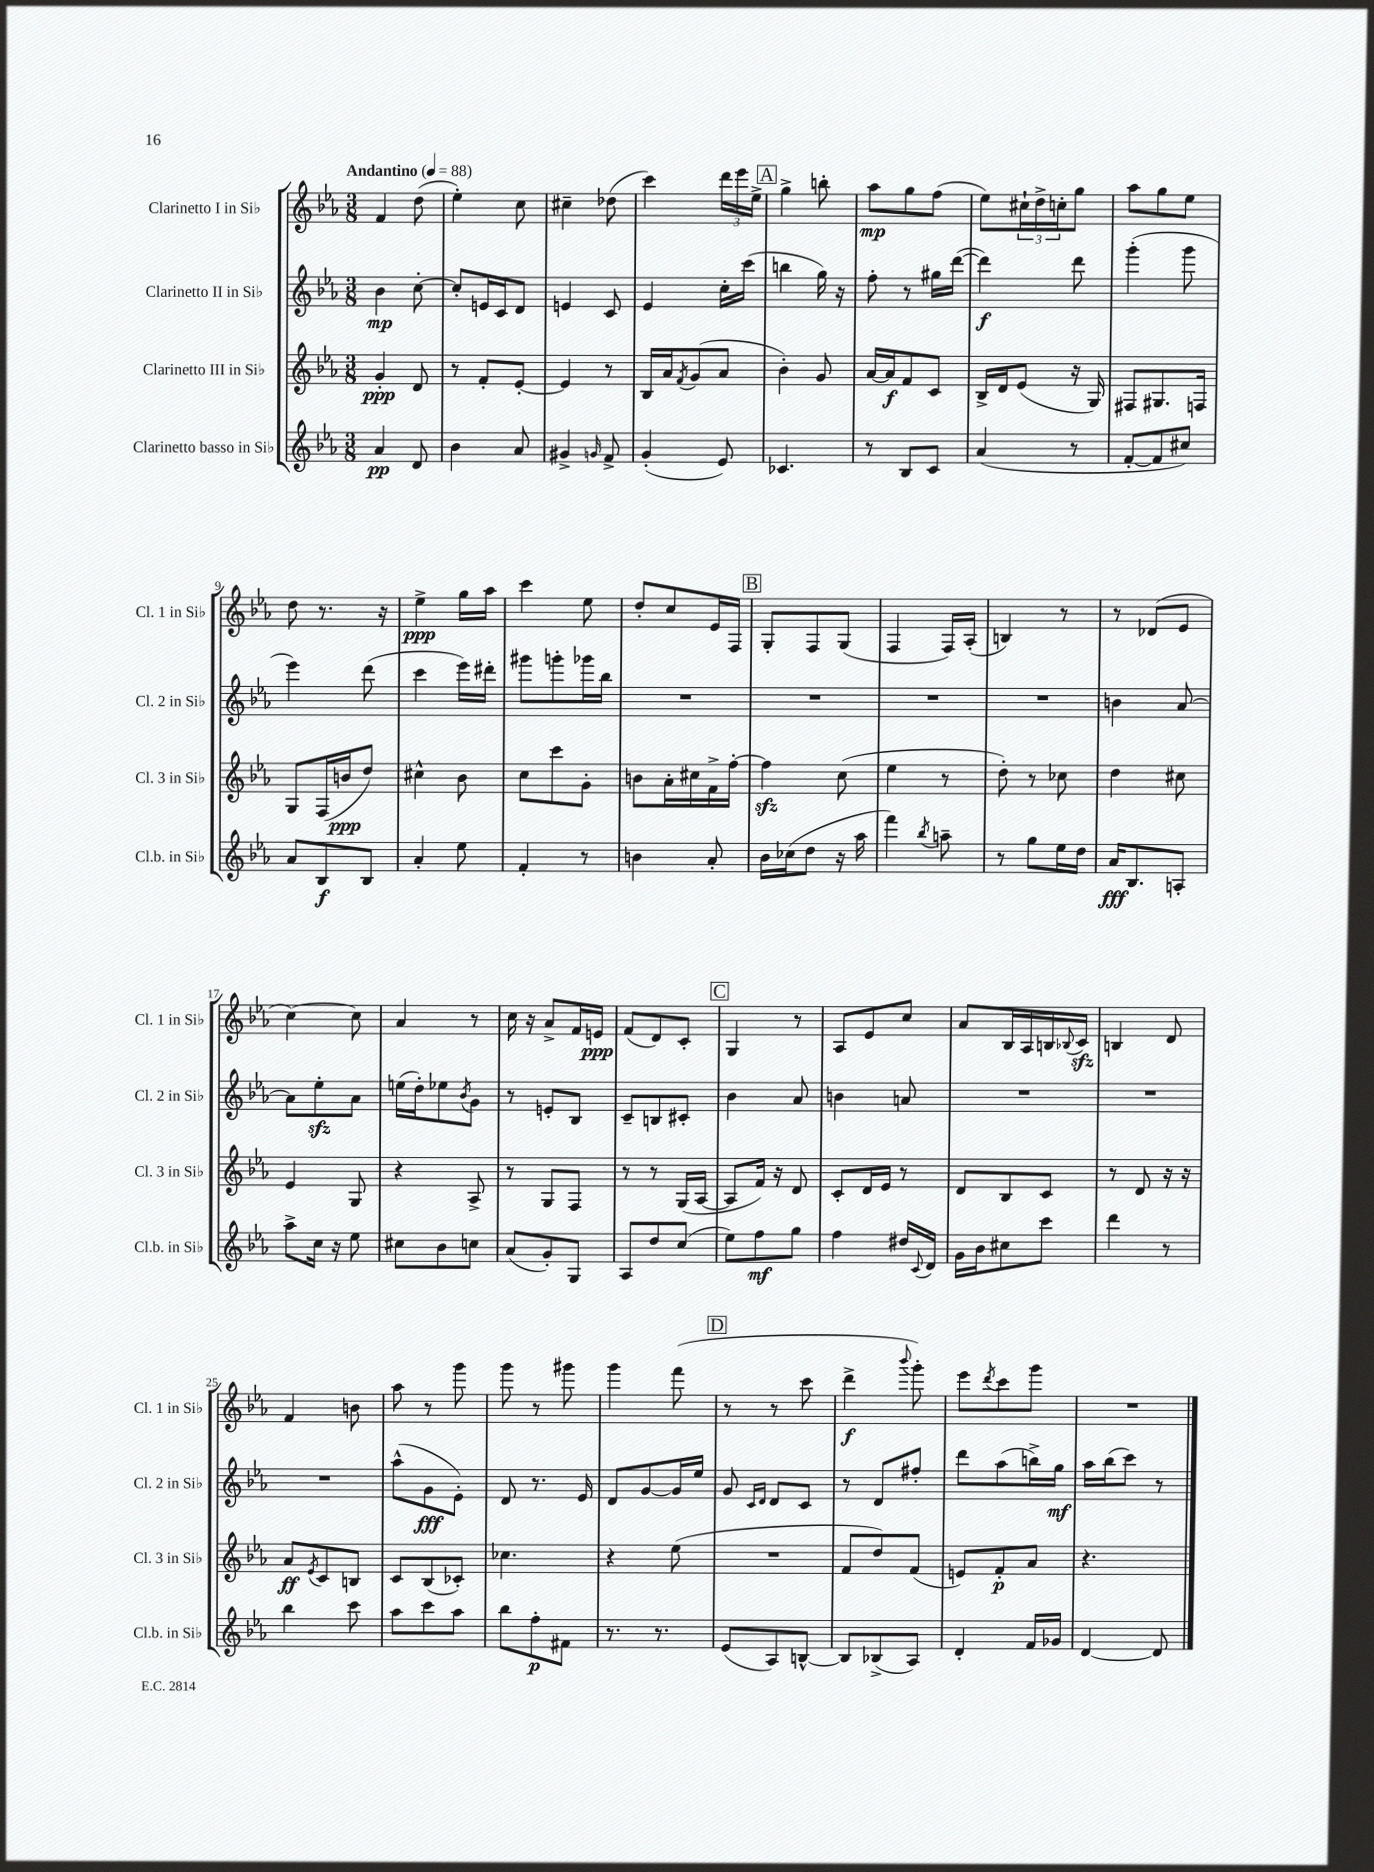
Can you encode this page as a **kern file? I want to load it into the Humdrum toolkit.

**kern	**kern	**kern	**kern
*staff4	*staff3	*staff2	*staff1
*clefG2	*clefG2	*clefG2	*clefG2
*k[b-e-a-]	*k[b-e-a-]	*k[b-e-a-]	*k[b-e-a-]
*M3/8	*M3/8	*M3/8	*M3/8
*MM88	*MM88	*MM88	*MM88
4a-	4g'	4b-	4f
8d	8d	[8cc'	(8dd
=	=	=	=
4b-	8r	8cc']	4ee-')
.	8f'	16e	.
.	.	16c	.
8a-	[8e-'	8d	8cc
=	=	=	=
4g#^	4e-]	4e	4cc#~
16qqg	.	.	.
8f^	8r	8c	(8dd-
=	=	=	=
(4g'	16B-	4e-	4ccc)
.	16a-	.	.
.	8qf	.	.
.	(8g	.	.
8e-)	8a-	16cc'	24ddd
.	.	.	24eee-
.	.	(16ccc	.
.	.	.	24ee-^
=	=	=	=
4.c-	4b-')	4bb	4gg^
.	8g	16gg)	8bb'
.	.	16r	.
=	=	=	=
8r	[16a-	8ff'	8aa-
.	16a-]	.	.
8B-	8f	8r	8gg
8c	8c	16gg#	(8ff
.	.	([16ddd	.
=	=	=	=
(4a-	16B-^	4ddd])	8ee-)
.	16d	.	.
.	(8e-	.	24cc#`
.	.	.	24dd^
.	.	.	24cc'
8r	16r	8ddd	8gg
.	16G)	.	.
=	=	=	=
[8f'	8F#	(4ggg'	8aa-
8f]	8.G#	.	8gg
8cc#)	.	8ggg	8ee-
.	16F	.	.
=	=	=	=
8a-	8G	4eee-)	8dd
8B-	(16F	.	8.r
.	16b	.	.
8B-	8dd)	(8ddd	.
.	.	.	16r
=	=	=	=
4a-'	4cc#^^	4ccc	4ee-^
8ee-	8b-	16eee-)	16gg
.	.	16ddd#'	16aa-
=	=	=	=
4f'	8cc	8ggg#	4ccc
.	8ccc	8ggg'	.
8r	8g'	16ggg-	8ee-
.	.	16bb-	.
=	=	=	=
4b	8b	4.r	8dd'
.	16a-'	.	8cc
.	16cc#	.	.
8a-'	16f^	.	16e-
.	[16ff'	.	16F
=	=	=	=
16b-	4ff]	4.r	8G'
(16cc-	.	.	.
8dd	.	.	8F
16r	(8cc	.	(8G
16aa-	.	.	.
=	=	=	=
4fff)	4ee-	4.r	4F
8qbb-	.	.	.
8aa~	8r	.	16F)
.	.	.	(16A-'
=	=	=	=
8r	8dd')	4.r	4B)
8gg	8r	.	.
16ee-	8cc-	.	8r
16dd	.	.	.
=	=	=	=
16a-	4dd	4b	8r
8.B-	.	.	.
.	.	.	(8d-
8A'	8cc#	[8a-	8e-
=	=	=	=
8aa-^	4e-	8a-]	[4cc)
16cc	.	8ee-'	.
16r	.	.	.
8ee-	8G	8a-	8cc]
=	=	=	=
8cc#	4r	(16ee	4a-
.	.	16dd')	.
8b-	.	8ee-	.
.	.	8qb-	.
8cc	8A-^	8g	8r
=	=	=	=
(8a-	8r	8r	16cc
.	.	.	16r
8g')	8G	8e'	8a-^
8G	8F	8B-	16f
.	.	.	16e
=	=	=	=
8A-	8r	8c~	(8f
8dd	8r	8B	8d)
(8cc	(16G	8c#'	8c'
.	[16A-	.	.
=	=	=	=
8ee-)	8A-]	4b-	4G
8ff	16f)	.	.
.	16r	.	.
8gg	8d	8a-	8r
=	=	=	=
4ff	8c'	4b	8A-
.	16d	.	8e-
.	16e-	.	.
16dd#	8r	8a	8cc
8qqc	.	.	.
16d	.	.	.
=	=	=	=
16g	8d	4.r	8a-
16b-	.	.	.
8cc#	8B-	.	16B-
.	.	.	16A-
8ccc	8c	.	16B
.	.	.	8qqB-
.	.	.	16c
=	=	=	=
4ddd	8r	4.r	4B
.	8d	.	.
8r	16r	.	8d
.	16r	.	.
=	=	=	=
4bb-	8a-	4.r	4f
.	8qe-	.	.
.	8c	.	.
8ccc	8B	.	8b
=	=	=	=
8aa-	8c	(8aa-^^	8aa-
8ccc	(8B-	8g	8r
8aa-	8c-')	8e-')	8ggg
=	=	=	=
8bb-	4.cc-	8d	8ggg
8ff'	.	8.r	8r
8f#	.	.	8ggg#
.	.	16e-	.
=	=	=	=
8.r	4r	8d	4ggg
.	.	[8g	.
8.r	.	.	.
.	(8ee-	16g]	(8fff
.	.	16ee-	.
=	=	=	=
(8e-	4.r	8g	8r
.	.	16qqc	.
.	.	16qqd	.
8A-)	.	8d	8r
[8B^^	.	8c	8ccc
=	=	=	=
8B]	8f	8r	4ddd^
(8B-^	8dd)	8d	.
.	.	.	8qqbbb-
8A-)	(8f	8ff#'	8ggg')
=	=	=	=
4d'	8e)	8ddd	8eee-
.	.	.	8qddd
.	8f'	(8aa-	8ccc
16f	8a-	16bb^)	8ggg
16g-	.	16gg	.
=	=	=	=
[4d	4.r	16aa-	4.r
.	.	(16bb-	.
.	.	8ccc)	.
8d]	.	8r	.
==	==	==	==
*-	*-	*-	*-
